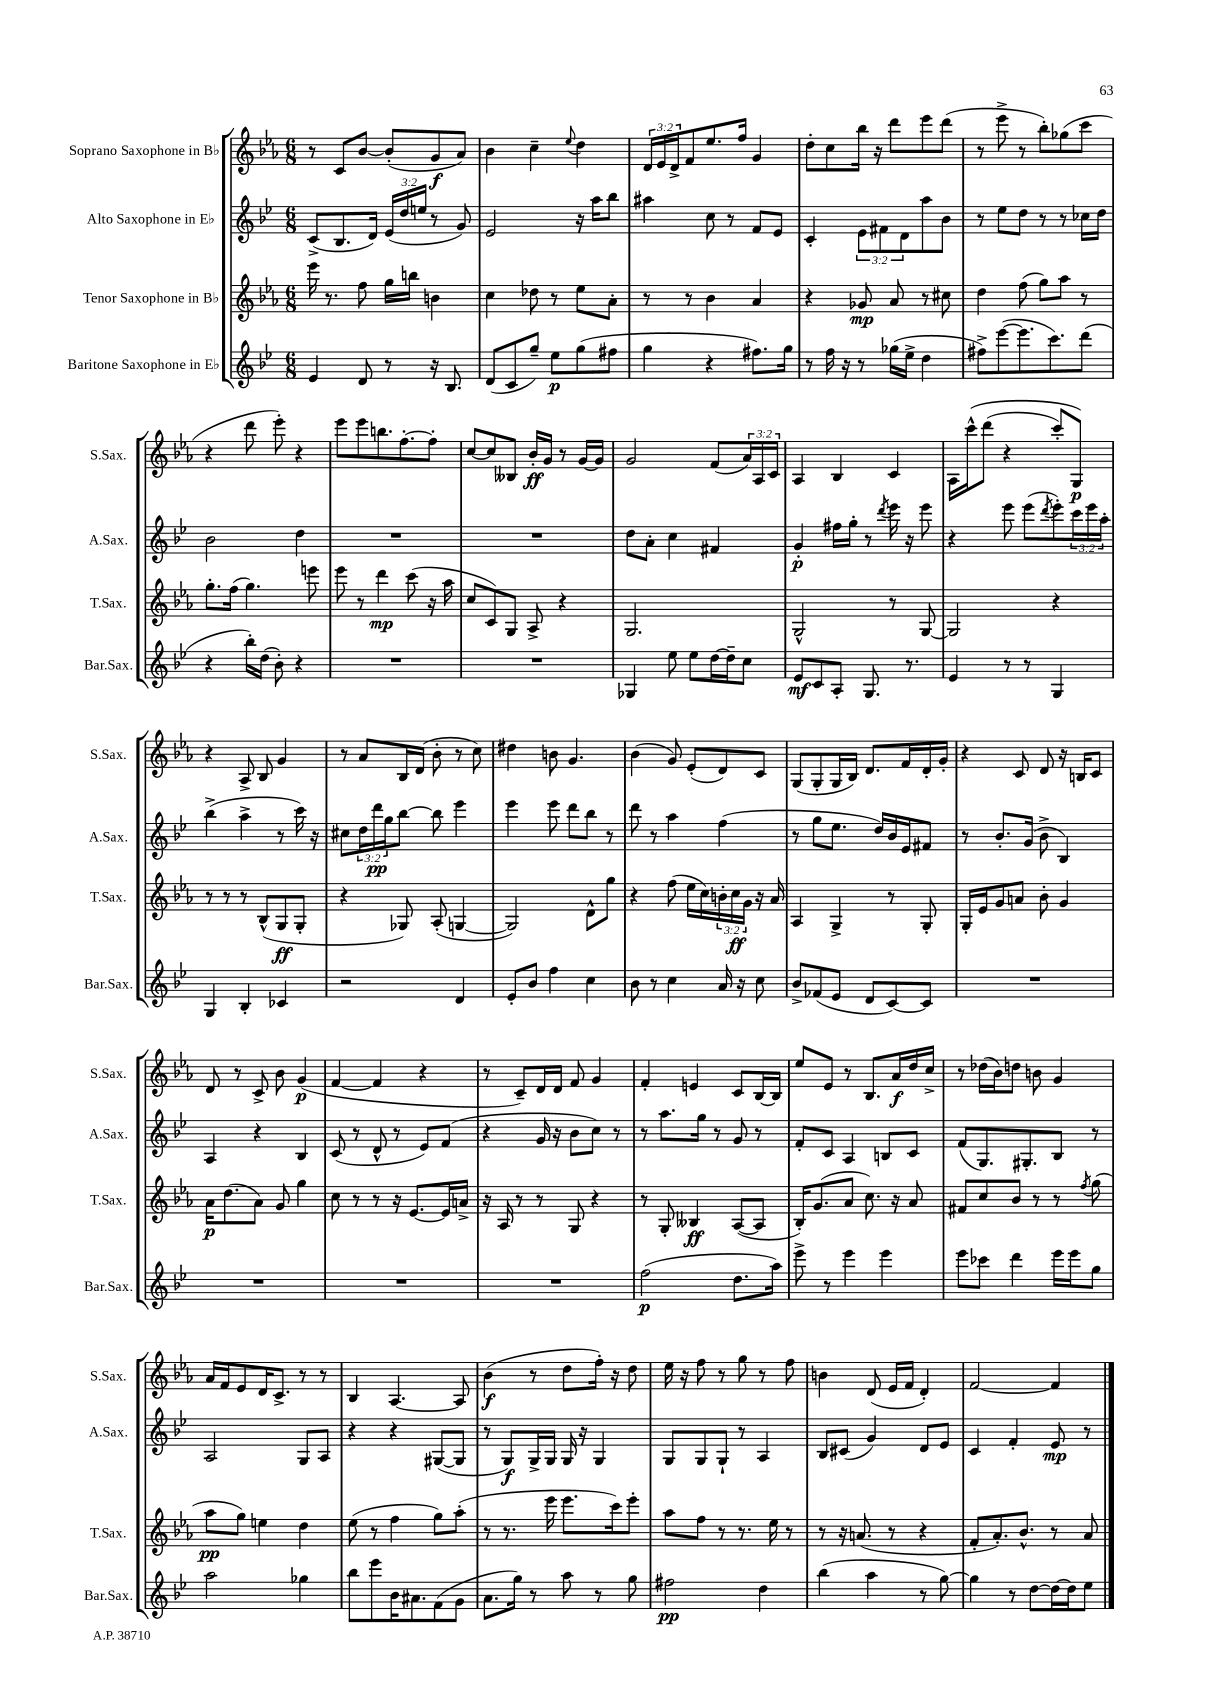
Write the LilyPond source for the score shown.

<<
\new StaffGroup <<
\new Staff = "s0" \with { instrumentName = "Soprano Saxophone in Bb" shortInstrumentName = "S.Sax." } {
    \clef treble \key ees \major \numericTimeSignature \time 6/8 \override Staff.TupletNumber.text = #tuplet-number::calc-fraction-text
    r8 c'8 bes'8~ bes'8-.( g'8\f aes'8) |
    bes'4 c''4-- \appoggiatura { ees''8 } d''4 |
    \tuplet 3/2 { d'16 ees'16 d'16-> } f'8 ees''8. f''16 g'4 |
    d''8-. c''8 bes''16 r16 d'''8 ees'''8 d'''8( |
    r8 ees'''8-> r8 bes''8-.) ges''8( c'''8 |
    r4 d'''8 ees'''8-.) r4 |
    ees'''8 ees'''8 b''8. f''8.~-. f''8-. |
    c''8~ c''8 beses8 bes'16-.\ff g'16 r8 g'16~ g'16 |
    g'2 f'8( \tuplet 3/2 { aes'16) aes16 c'16 } |
    aes4 bes4 c'4 |
    aes16 c'''16-^\( d'''8( r4 c'''8-.) g8\p\) |
    r4 aes8-> bes8 g'4 |
    r8 aes'8 bes16 d'16( bes'8-. r8 c''8) |
    dis''4 b'8 g'4. |
    bes'4( g'8) ees'8-.( d'8) c'8 |
    g8( g8-. g16 bes16) d'8. f'16 d'16-. g'16-. |
    r4 c'8 d'8 r16 b16 c'8 |
    d'8 r8 c'8-> bes'8 g'4\p( |
    f'4~ f'4 r4 |
    r8 c'8--) d'16 d'16 f'8 g'4 |
    f'4-. e'4 c'8 bes16~ bes16 |
    ees''8 ees'8 r8 bes8. aes'16\f d''16 c''16-> |
    r8 des''16( bes'16) d''8 b'8 g'4 |
    aes'16 f'16 ees'8 d'16 c'8.-> r8 r8 |
    bes4 aes4.~ aes8 |
    bes'4\f( r8 d''8 f''16-.) r16 d''8 |
    ees''16 r16 f''8 r8 g''8 r8 f''8 |
    b'4 d'8( ees'16 f'16 d'4-.) |
    f'2~ f'4 \bar "|." |
}
\new Staff = "s1" \with { instrumentName = "Alto Saxophone in Eb" shortInstrumentName = "A.Sax." } {
    \clef treble \key bes \major \numericTimeSignature \time 6/8 \override Staff.TupletNumber.text = #tuplet-number::calc-fraction-text
    c'8->( bes8. d'16) \tuplet 3/2 { ees'16( d''16 e''16 } r8 g'8) |
    ees'2 r16 a''16 bes''8 |
    ais''4 c''8 r8 f'8 ees'8 |
    c'4-. \tuplet 3/2 { ees'8 fis'8 d'8 } a''8 bes'8 |
    r8 ees''8 d''8 r8 r8 ces''16 d''16 |
    bes'2 d''4 |
    R2. |
    R2. |
    d''8 a'8-. c''4 fis'4 |
    g'4-.\p fis''16 g''16-. r8 \acciaccatura { d'''8 } ees'''16 r16 ees'''8 |
    r4 ees'''8 ees'''8( \acciaccatura { d'''8 } ees'''8-.) \tuplet 3/2 { c'''16 ees'''16 a''16-. } |
    bes''4->( a''4-> r8 c'''16) r16 |
    cis''8 \tuplet 3/2 { d''16 d'''16\pp g''16 } bes''8~ bes''8 ees'''4 |
    ees'''4 ees'''8 d'''8 bes''8 r8 |
    d'''8 r8 a''4 f''4( |
    r8 g''8 ees''8. d''16) bes'16 ees'16 fis'8 |
    r8 bes'8.-. g'16( bes'8-> bes4) |
    a4 r4 bes4 |
    c'8( r8 d'8-^ r8 ees'8) f'8( |
    r4 g'16 r16 bes'8 c''8) r8 |
    r8 a''8. g''16 r8 g'8 r8 |
    f'8-. c'8 a4 b8 c'8 |
    f'8( g8.) gis8.-. bes8 r8 |
    a2 g8 a8 |
    r4 r4 gis8~( gis8 |
    r8 g8\f) g16-> g16 g16 r16 g4 |
    g8 g8 g8-! r8 a4 |
    bes8 cis'8( g'4) d'8 ees'8 |
    c'4 f'4-. ees'8\mp r8 \bar "|." |
}
\new Staff = "s2" \with { instrumentName = "Tenor Saxophone in Bb" shortInstrumentName = "T.Sax." } {
    \clef treble \key ees \major \numericTimeSignature \time 6/8 \override Staff.TupletNumber.text = #tuplet-number::calc-fraction-text
    ees'''16 r8. f''8 g''16 b''16 b'4 |
    c''4 des''8 r8 ees''8 aes'8-. |
    r8 r8 bes'4 aes'4 |
    r4 ges'8\mp aes'8 r8 cis''8 |
    d''4 f''8( g''8) aes''8 r8 |
    g''8.-. f''16( g''4.) e'''8 |
    ees'''8 r8 d'''4\mp c'''8( r16 aes''16 |
    c''8 c'8) g8 aes8-> r4 |
    g2. |
    g2-^ r8 g8~ |
    g2 r4 |
    r8 r8 r8 bes8-^( g8\ff g8-. |
    r4 ges8) aes8-.( g4~ |
    g2) d'8-^ g''8 |
    r4 f''8( ees''16 c''16) \tuplet 3/2 { b'16-. c''16\ff g'16 } r16 aes'16 |
    aes4 g4-> r8 g8-. |
    g16-. ees'16 g'8 a'8 bes'8-. g'4 |
    aes'16\p d''8.( aes'8) g'8 g''4 |
    c''8 r8 r8 r16 ees'8.~ ees'16 a'16-> |
    r16 aes16 r8 r8 g8 r4 |
    r8 g8-. beses4\ff aes8~( aes8 |
    bes16-.) g'8.( aes'8 c''8.) r16 aes'8 |
    fis'8 c''8 bes'8 r8 r8 \acciaccatura { f''8 } g''8( |
    aes''8\pp g''8) e''4 d''4 |
    ees''8( r8 f''4 g''8) aes''8-.( |
    r8 r8. ees'''16 ees'''8. c'''16) ees'''8-. |
    aes''8 f''8 r8 r8. ees''16 r8 |
    r8 r16 a'8.( r8 r4 |
    f'8-. aes'8.-.) bes'8.-^ r8 aes'8 \bar "|." |
}
\new Staff = "s3" \with { instrumentName = "Baritone Saxophone in Eb" shortInstrumentName = "Bar.Sax." } {
    \clef treble \key bes \major \numericTimeSignature \time 6/8
    ees'4 d'8 r8 r16 bes8. |
    d'8( c'8 g''8--) ees''8\p g''8( fis''8 |
    g''4 r4 fis''8.) g''16 |
    r8 f''16 r16 r8 ges''16( ees''16-> d''4 |
    fis''8->) ees'''8~( ees'''8. c'''8.) d'''8( |
    r4 bes''16-.) d''16( bes'8-.) r4 |
    R2. |
    R2. |
    ges4 ees''8 ees''8 d''16~ d''16-- c''8 |
    ees'8\mf c'8 a8-. g8. r8. |
    ees'4 r8 r8 g4 |
    g4 bes4-. ces'4 |
    r2 d'4 |
    ees'8-. bes'8 f''4 c''4 |
    bes'8 r8 c''4 a'16 r16 c''8 |
    bes'8-> fes'8( ees'8 d'8 c'8~) c'8 |
    R2. |
    R2. |
    R2. |
    R2. |
    f''2\p( d''8. a''16) |
    ees'''8-> r8 ees'''4 ees'''4 |
    ees'''8 ces'''8 d'''4 ees'''16 ees'''16 g''8 |
    a''2 ges''4 |
    bes''8 ees'''8 bes'16 ais'8. f'8( g'8 |
    a'8. g''16) r8 a''8 r8 g''8 |
    fis''2\pp d''4 |
    bes''4( a''4 r8 g''8~) |
    g''4 r8 d''8~ d''16~ d''16 ees''8 \bar "|." |
}
>>
>>
\layout { \context { \Score \remove "Bar_number_engraver" } }
